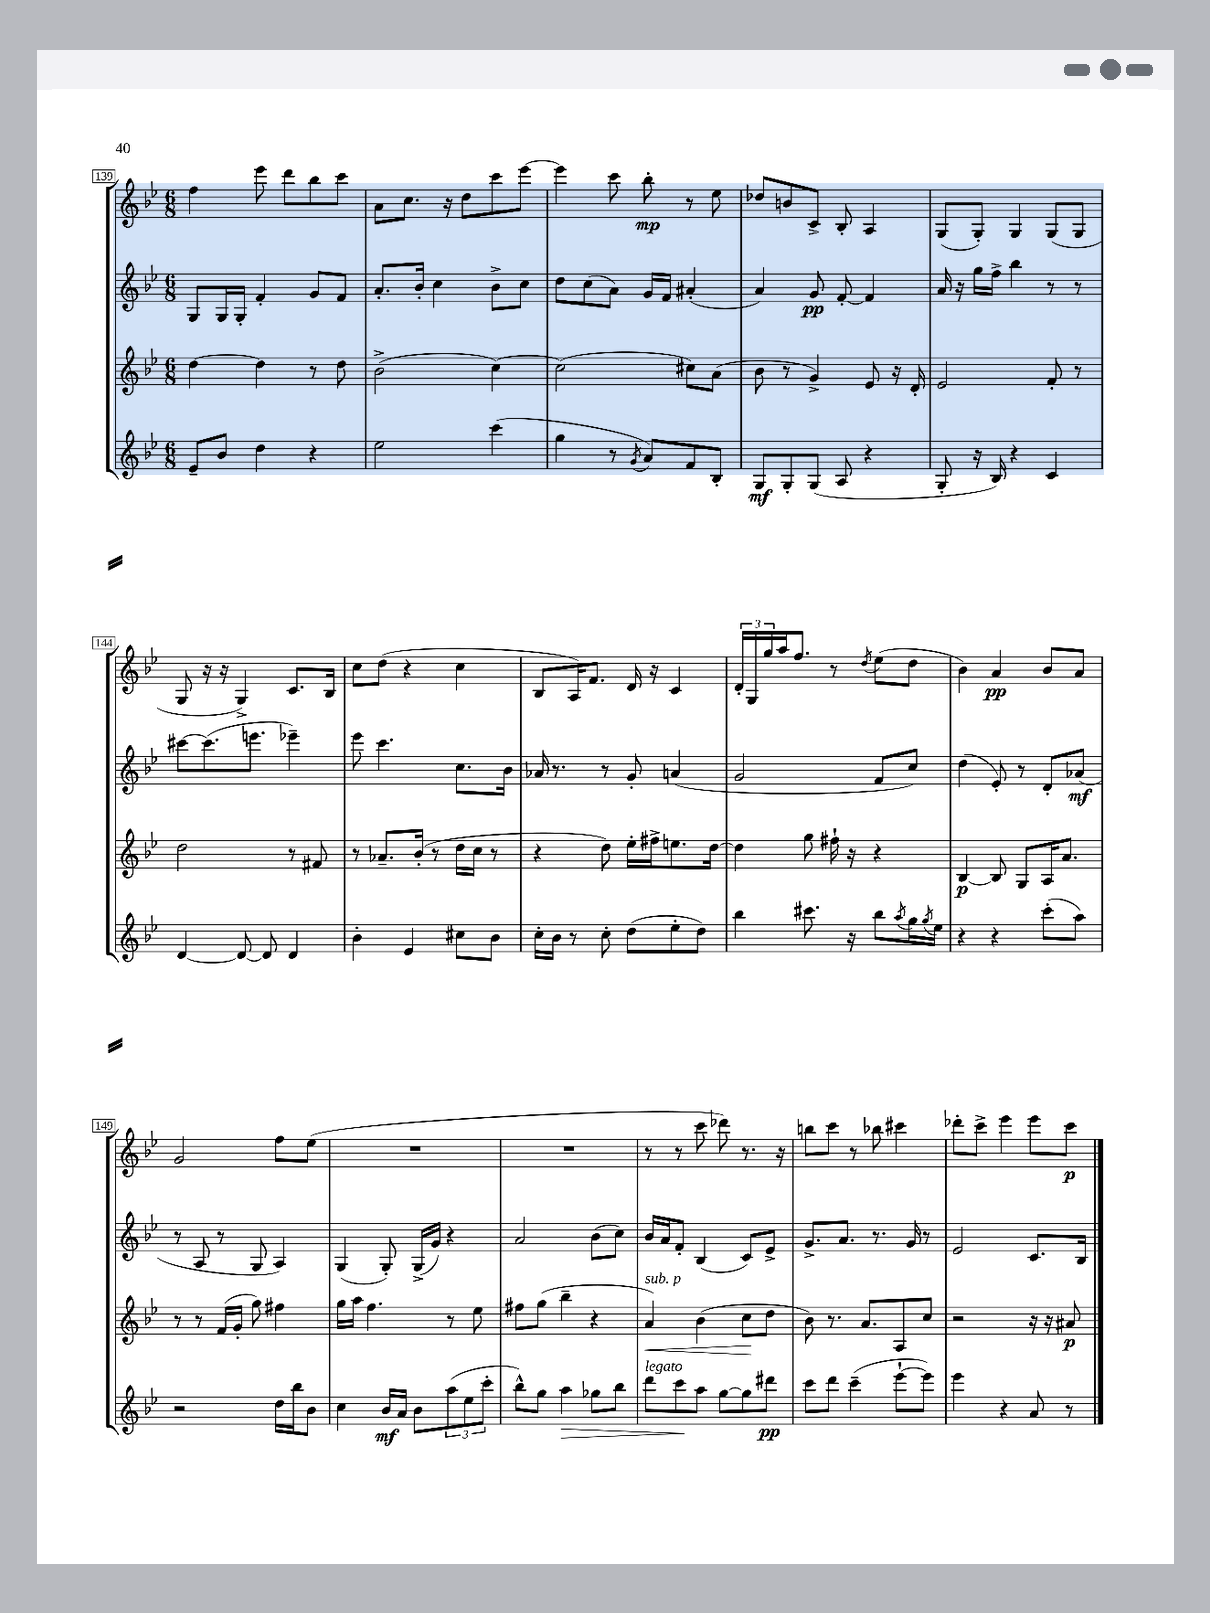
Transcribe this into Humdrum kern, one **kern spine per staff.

**kern	**kern	**kern	**kern
*staff4	*staff3	*staff2	*staff1
*clefG2	*clefG2	*clefG2	*clefG2
*k[b-e-]	*k[b-e-]	*k[b-e-]	*k[b-e-]
*M6/8	*M6/8	*M6/8	*M6/8
8e-~	[4dd	8G	4ff
8b-	.	16G	.
.	.	16G'	.
4dd	4dd]	4f'	8eee-
.	.	.	8ddd
4r	8r	8g	8bb-
.	8dd	8f	8ccc
=	=	=	=
2ee-	(2b-^	8.a'	8a
.	.	.	8.cc
.	.	16b-'	.
.	.	4cc	.
.	.	.	16r
.	.	.	8dd
(4ccc	[4cc)	8b-^	8ccc
.	.	8cc	[8eee-
=	=	=	=
4gg	(2cc]	8dd	4eee-]
.	.	(8cc	.
8r	.	8a)	8ccc
8qg	.	.	.
8a)	.	16g	8bb-'
.	.	16f	.
8f	8cc#)	(4a#'	8r
8B-'	(8a	.	8ee-
=	=	=	=
8G	8b-	4a)	8dd-
8G'	8r	.	8b
(8G	4g^)	8g	8c^
8A	.	[8f'	8B-'
4r	8e-	4f]	4A
.	16r	.	.
.	16d'	.	.
=	=	=	=
8G'	2e-	16a	(8G
.	.	16r	.
16r	.	16gg	8G')
16B-)	.	16ff^	.
4r	.	4bb-	4G
4c	8f'	8r	(8G
.	8r	8r	8G
=	=	=	=
[4d	2dd	[8ccc#	8G
.	.	(8.ccc#]	16r
.	.	.	16r
8d_	.	.	4G^)
.	.	8.eee	.
8d]	.	.	.
4d	8r	4eee-~)	8.c
.	8f#	.	.
.	.	.	16B-
=	=	=	=
4b-'	8r	8eee-	8cc
.	8.a-~	4.ccc	(8dd
4e-	.	.	4r
.	(16b-'	.	.
.	8r	.	.
8cc#	16dd	8.cc	4cc
.	16cc	.	.
8b-	8r	.	.
.	.	16b-	.
=	=	=	=
16cc'	4r	16a-	8B-
16b-	.	8.r	.
8r	.	.	16A)
.	.	.	8.f
8cc'	8dd)	8r	.
(8dd	16ee-'	8g'	16d
.	16ff#^	.	16r
8ee-'	8.ee	(4a	4c
8dd)	.	.	.
.	[16dd	.	.
=	=	=	=
4bb-	4dd]	2g	24d'
.	.	.	24G
.	.	.	24gg
.	.	.	16aa
.	.	.	8.ff
8.ccc#	8gg	.	.
.	16ff#`	.	8r
16r	16r	.	.
.	.	.	8qdd
8bb-	4r	8f	(8ee-
8qaa	.	.	.
16gg	.	8cc)	8dd
8qgg	.	.	.
16ee-	.	.	.
=	=	=	=
4r	[4B-	(4dd	4b-)
4r	8B-]	8e-')	4a
.	8G	8r	.
(8ccc'	16A	8d'	8b-
.	8.a	.	.
8aa)	.	(8a-	8a
=	=	=	=
2r	8r	8r	2g
.	8r	8A	.
.	(16f	8r	.
.	16g'	.	.
.	8gg)	8G	.
16dd	4ff#	4A)	8ff
16bb-	.	.	.
8b-	.	.	(8ee-
=	=	=	=
4cc	16gg	(4G	2.r
.	16aa	.	.
.	4.ff	.	.
16b-	.	8G')	.
16a	.	.	.
8b-	.	(16G^	.
.	.	16g)	.
(12aa	8r	4r	.
12ee-	.	.	.
.	8ee-	.	.
12ccc'	.	.	.
=	=	=	=
8bb-^^)	8ff#	2a	2.r
8gg	(8gg	.	.
4aa	4bb-~	.	.
8gg-	4r	(8b-	.
8bb-	.	8cc)	.
=	=	=	=
8ddd	4a)	16b-	8r
.	.	16a	.
8ccc	.	8f'	8r
8aa	(4b-	(4B-	8ccc
[8gg	.	.	8ddd-)
8gg]	8cc	8c)	8.r
8ddd#	8dd	8e-^	.
.	.	.	16r
=	=	=	=
8ccc	8b-)	8.g^	8bb
8ddd	8.r	.	8ccc
.	.	8.a	.
(4ccc~	.	.	8r
.	8.a	.	.
.	.	8.r	8bb-
[8eee-`	8A	.	4ccc#
.	.	16g	.
8eee-])	8cc	8r	.
=	=	=	=
4eee-	2r	2e-	8ddd-'
.	.	.	8ccc^
4r	.	.	4eee-
8a	16r	8.c	8eee-
.	16r	.	.
8r	8a#	.	8ccc
.	.	16B-	.
==	==	==	==
*-	*-	*-	*-
